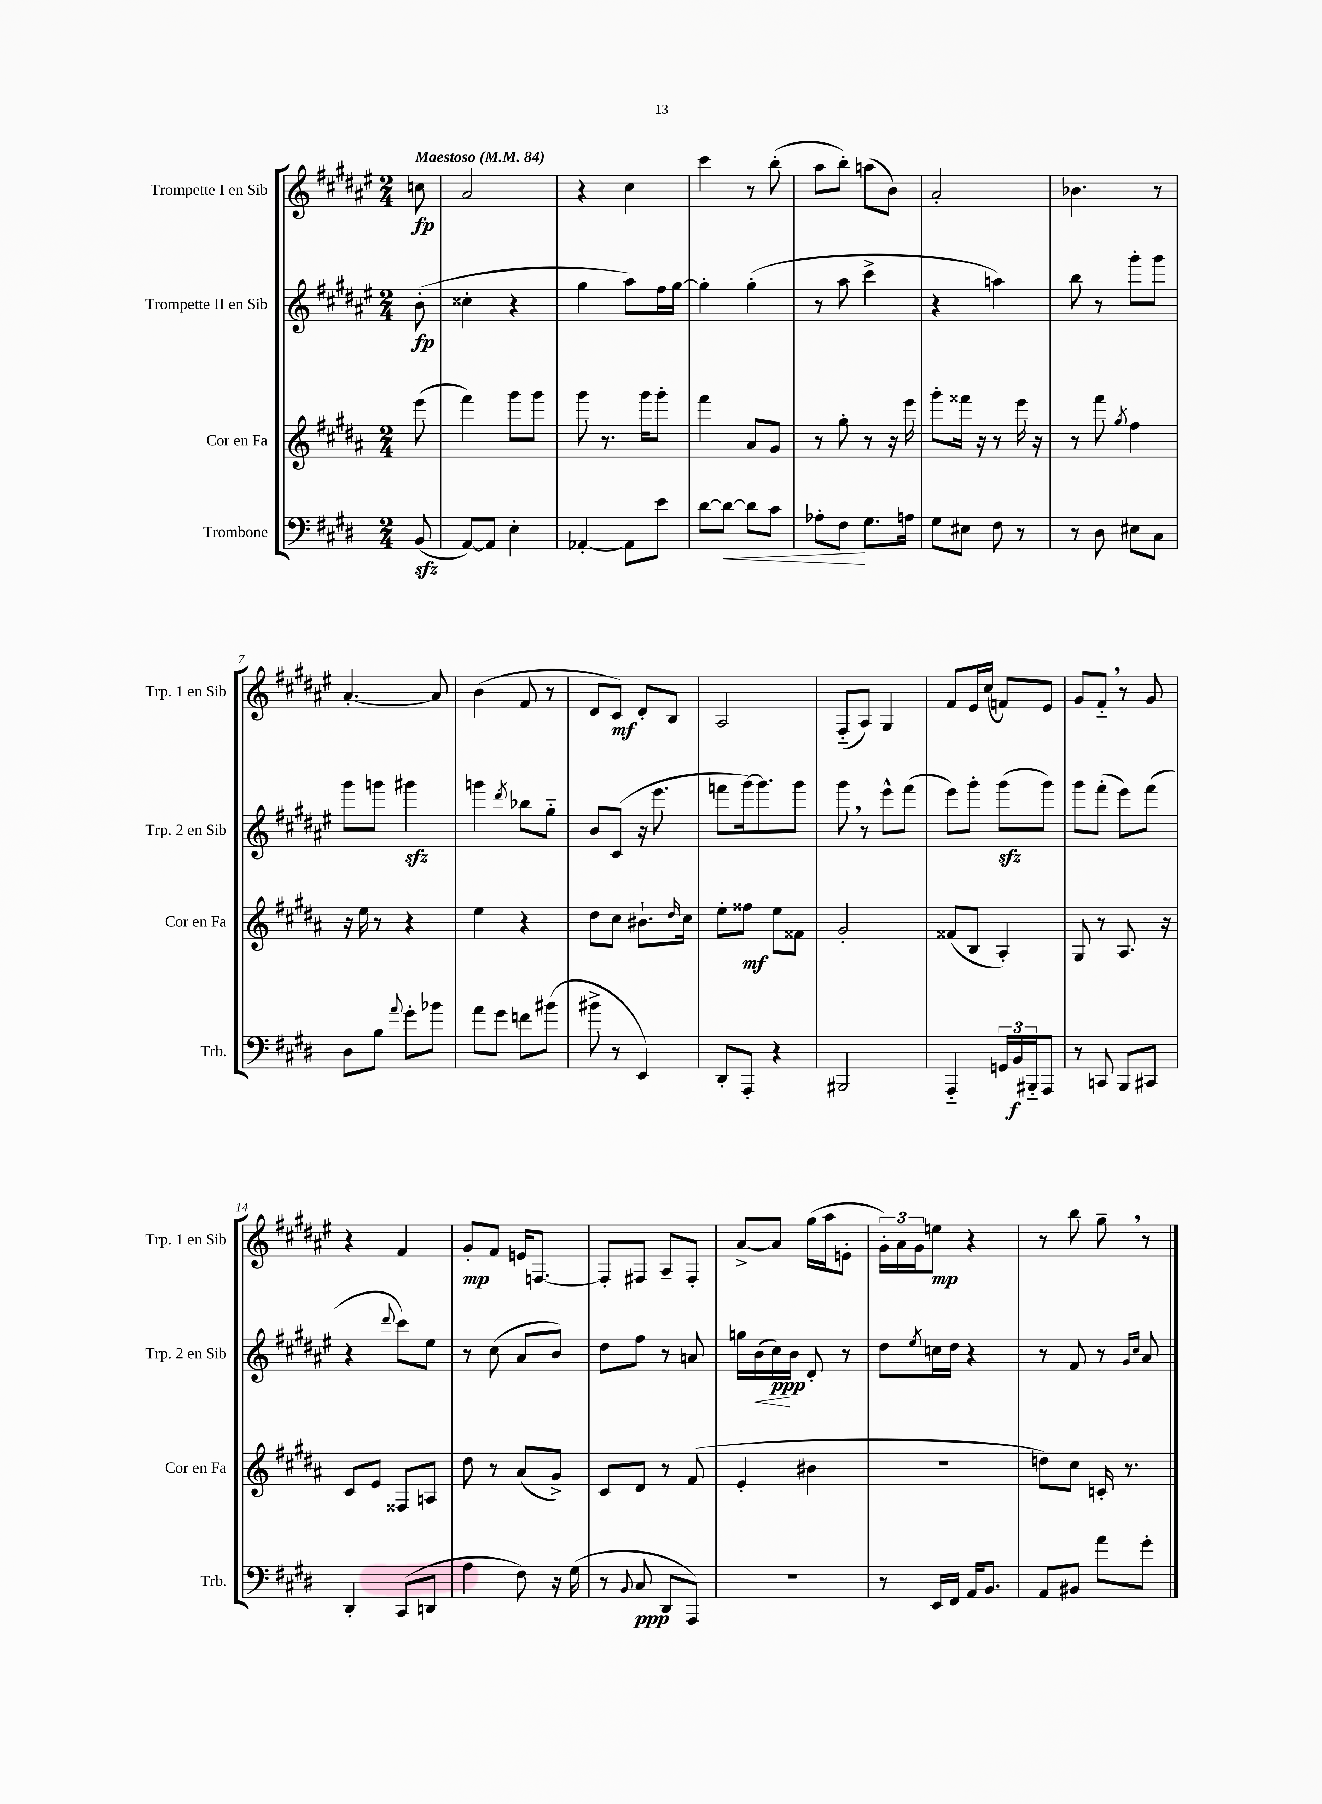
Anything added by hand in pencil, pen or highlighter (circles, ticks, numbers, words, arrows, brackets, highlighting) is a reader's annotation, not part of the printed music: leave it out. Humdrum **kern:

**kern	**dynam	**kern	**dynam	**kern	**dynam	**kern	**dynam
*part4	*part4	*part3	*part3	*part2	*part2	*part1	*part1
*staff4	*staff4	*staff3	*staff3	*staff2	*staff2	*staff1	*staff1
*I"Trombone	*	*I"Cor en Fa	*	*I"Trompette II en Sib	*	*I"Trompette I en Sib	*
*I'Trb.	*	*I'Cor en Fa	*	*I'Trp. 2 en Sib	*	*I'Trp. 1 en Sib	*
*clefF4	*	*clefG2	*	*clefG2	*	*clefG2	*
*k[f#c#g#d#]	*	*k[f#c#g#d#a#]	*	*k[f#c#g#d#a#e#]	*	*k[f#c#g#d#a#e#]	*
*M2/4	*	*M2/4	*	*M2/4	*	*M2/4	*
*MM84	*	*MM84	*	*MM84	*	*MM84	*
=	=	=	=	=	=	=	=
!	!	!	!	!	!	!LO:TX:a:B:t=Maestoso	!
(8BBzz/	.	(8eee\	.	(8b'\	fp	8ccn\	fp
=1	=1	=1	=1	=1	=1	=1	=1
[8AA/L)	.	4fff#\)	.	4cc##X'\	.	2a#/	.
8AA/J]	.	.	.	.	.	.	.
4E'\	.	8ggg#\L	.	4r	.	.	.
.	.	8ggg#\J	.	.	.	.	.
=2	=2	=2	=2	=2	=2	=2	=2
[4AA-X'/	.	8ggg#\	.	4gg#\	.	4r	.
.	.	8.r	.	.	.	.	.
8AA-\L]	.	.	.	8aa#\L)	.	4cc#\	.
.	.	16ggg#\KL	.	.	.	.	.
8e\J	.	8ggg#'\J	.	16ff#\L	.	.	.
.	.	.	.	[16gg#\JJ	.	.	.
=3	=3	=3	=3	=3	=3	=3	=3
[8d#\L	.	4fff#\	.	4gg#'\]	.	4ccc#\	.
!	!LO:HP:b	!	!	!	!	!	!
8d#\J_	<	.	.	.	.	.	.
8d#\L]	.	8a#/L	.	(4gg#'\	.	8r	.
8c#\J	.	8g#/J	.	.	.	(8bb'\	.
=4	=4	=4	=4	=4	=4	=4	=4
8A-X'\L	.	8r	.	8r	.	8aa#\L	.
8F#\J	.	8gg#'\	.	8aa#\	.	8bb'\J)	.
8.G#\L	[	8r	.	4ccc#^\	.	(8aan\L	.
.	.	16r	.	.	.	8b\J)	.
16An\Jk	.	16eee\	.	.	.	.	.
=5	=5	=5	=5	=5	=5	=5	=5
8G#\L	.	8ggg#'\L	.	4r	.	2a#'/	.
8E#X\J	.	16fff##X\Jk	.	.	.	.	.
.	.	16r	.	.	.	.	.
8F#\	.	8r	.	4aan\)	.	.	.
8r	.	16eee\	.	.	.	.	.
.	.	16r	.	.	.	.	.
=6	=6	=6	=6	=6	=6	=6	=6
8r	.	8r	.	8bb\	.	4.b-X\	.
8D#\	.	8fff#\	.	8r	.	.	.
.	.	8qgg#/	.	.	.	.	.
8E#X\L	.	4ff#\	.	8ggg#'\L	.	.	.
8C#\J	.	.	.	8ggg#\J	.	8r	.
!!LO:LB:g=z
=7	=7	=7	=7	=7	=7	=7	=7
8D#\L	.	16r	.	8ggg#\L	.	[4.a#'/	.
.	.	16ee\	.	.	.	.	.
8B\J	.	8r	.	8gggn\J	.	.	.
8qqa/	.	.	.	.	.	.	.
8g#'\L	.	4r	.	4ggg#Xzz\	.	.	.
8b-X\J	.	.	.	.	.	8a#/]	.
=8	=8	=8	=8	=8	=8	=8	=8
8a\L	.	4ee\	.	4gggn\	.	(4b\	.
8g#\J	.	.	.	.	.	.	.
.	.	.	.	8qddd#/	.	.	.
8fn\L	.	4r	.	8bb-X\L	.	8f#/	.
(8b#X\J	.	.	.	8gg#\J	.	8r	.
=9	=9	=9	=9	=9	=9	=9	=9
8b#X^\	.	8dd#\L	.	8b/L	.	8d#/L	.
8r	.	8cc#\J	.	(8c#/J	.	8c#/J)	mf
4EE/)	.	8.b#X`\L	.	16r	.	8d#'/L	.
.	.	.	.	8.eee#\	.	.	.
.	.	.	.	.	.	8B/J	.
.	.	16qqdd#/	.	.	.	.	.
.	.	16cc#\Jk	.	.	.	.	.
=10	=10	=10	=10	=10	=10	=10	=10
8DD#'/L	.	8ee'\L	.	8fffn\L	.	2A#/	.
8AAA'/J	.	8ff##X\J	mf	[16ggg#\k)	.	.	.
.	.	.	.	8.ggg#\]	.	.	.
4r	.	8ee\L	.	.	.	.	.
.	.	8f##X\J	.	8ggg#\J	.	.	.
=11	=11	=11	=11	=11	=11	=11	=11
2BBB#X/	.	2g#'/	.	8ggg#,\	.	(8F#/L	.
.	.	.	.	8r	.	8A#/J)	.
.	.	.	.	8eee#^^\L	.	4G#/	.
.	.	.	.	(8fff#\J	.	.	.
=12	=12	=12	=12	=12	=12	=12	=12
4AAA/	.	(8f##X/L	.	8eee#\L)	.	8f#/L	.
.	.	8B/J	.	8ggg#'\J	.	16e#/L	.
.	.	.	.	.	.	(16cc#/JJ	.
24GGn/LL	.	4A#'/)	.	(8ggg#zz\L	.	8fn/L)	.
24BB/	f	.	.	.	.	.	.
24BBB#X/J	.	.	.	.	.	.	.
8AAA/J	.	.	.	8ggg#\J)	.	8e#/J	.
=13	=13	=13	=13	=13	=13	=13	=13
8r	.	8G#/	.	8ggg#\L	.	8g#/L	.
8CCn/	.	8r	.	(8fff#'\J	.	8f#,/J	.
8BBB/L	.	8.A#/	.	8eee#\L)	.	8r	.
8CC#X/J	.	.	.	(8fff#\J	.	8g#/	.
.	.	16r	.	.	.	.	.
!!LO:LB:g=z
=14	=14	=14	=14	=14	=14	=14	=14
4DD#'/	.	8c#/L	.	4r	.	4r	.
.	.	8e/J	.	.	.	.	.
.	.	.	.	8qqddd#/	.	.	.
(8CC#/L	.	8F##X/L	.	8ccc#\L)	.	4f#/	.
8DDn/J	.	8An/J	.	8ee#\J	.	.	.
=15	=15	=15	=15	=15	=15	=15	=15
4A\	.	8dd#\	.	8r	.	8g#'/L	mp
.	.	8r	.	(8cc#\	.	8f#/J	.
8F#\)	.	(8a#/L	.	8a#/L	.	16en/KL	.
.	.	.	.	.	.	[8.Fn/J	.
16r	.	8g#^/J)	.	8b/J)	.	.	.
(16G#\	.	.	.	.	.	.	.
=16	=16	=16	=16	=16	=16	=16	=16
8r	.	8c#/L	.	8dd#\L	.	8F'/L]	.
8qqBB/	.	.	.	.	.	.	.
8C#/	ppp	8d#/J	.	8ff#\J	.	8F#X/J	.
8DD#/L	.	8r	.	8r	.	8A#~/L	.
8AAA/J)	.	(8f#/	.	8an/	.	8F#'/J	.
=17	=17	=17	=17	=17	=17	=17	=17
2r	.	4e'/	.	16ggn\LL	.	[8a#^/L	.
!	!	!	!	!	!LO:HP:b	!	!
.	.	.	.	(16b\	<	.	.
.	.	.	.	16cc#\)	ppp	8a#/J]	.
.	.	.	.	16b\JJ	[	.	.
.	.	4b#X\	.	8d#'/	.	(16gg#\LL	.
.	.	.	.	.	.	16aa#\J	.
.	.	.	.	8r	.	8en'\J	.
=18	=18	=18	=18	=18	=18	=18	=18
8r	.	2r	.	8dd#\L	.	24g#'\LL)	.
.	.	.	.	.	.	24a#\	.
.	.	.	.	.	.	24g#\J	.
.	.	.	.	8qee#/	.	.	.
16EE/LL	.	.	.	16ccn\L	.	8een\J	mp
16FF#/JJ	.	.	.	16dd#\JJ	.	.	.
16AA/KL	.	.	.	4r	.	4r	.
8.BB/J	.	.	.	.	.	.	.
=19	=19	=19	=19	=19	=19	=19	=19
8AA/L	.	8ddn\L)	.	8r	.	8r	.
8BB#X/J	.	8cc#\J	.	8f#/	.	8bb\	.
8a\L	.	16cn'/	.	8r	.	8gg#~,\	.
.	.	8.r	.	.	.	.	.
.	.	.	.	16qqg#/LL	.	.	.
.	.	.	.	16qqcc#/JJ	.	.	.
8g#'\J	.	.	.	8a#/	.	8r	.
==	==	==	==	==	==	==	==
*-	*-	*-	*-	*-	*-	*-	*-
